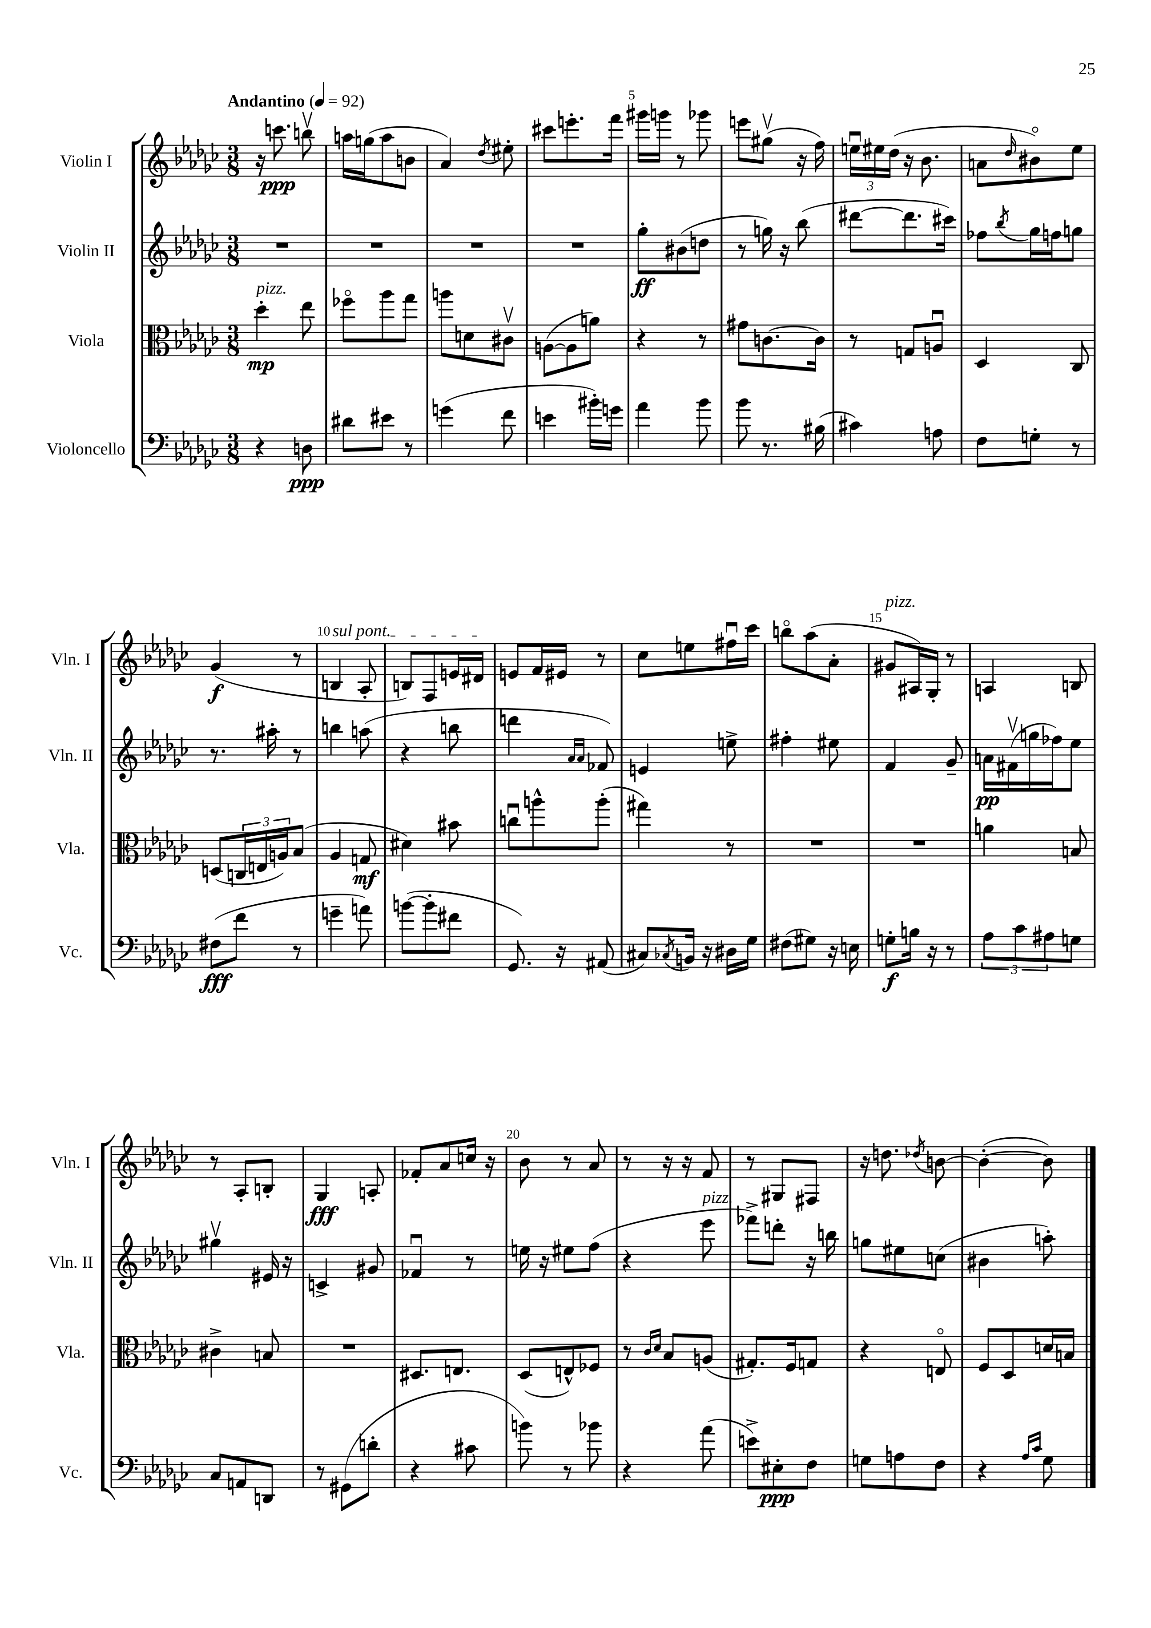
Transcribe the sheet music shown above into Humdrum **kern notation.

**kern	**dynam	**kern	**dynam	**kern	**dynam	**kern	**dynam
*part4	*part4	*part3	*part3	*part2	*part2	*part1	*part1
*staff4	*staff4	*staff3	*staff3	*staff2	*staff2	*staff1	*staff1
*I"Violoncello	*	*I"Viola	*	*I"Violin II	*	*I"Violin I	*
*I'Vc.	*	*I'Vla.	*	*I'Vln. II	*	*I'Vln. I	*
*clefF4	*	*clefC3	*	*clefG2	*	*clefG2	*
*k[b-e-a-d-g-c-]	*	*k[b-e-a-d-g-c-]	*	*k[b-e-a-d-g-c-]	*	*k[b-e-a-d-g-c-]	*
*M3/8	*	*M3/8	*	*M3/8	*	*M3/8	*
*MM92	*	*MM92	*	*MM92	*	*MM92	*
=1	=1	=1	=1	=1	=1	=1	=1
!	!	!	!	!	!	!LO:TX:a:B:t=Andantino	!
!	!	!LO:TX:a:i:t=pizz.	!	!	!	!	!
4r	.	4dd-'\	mp	4.r	.	16r	.
.	.	.	.	.	.	8.cccn\	ppp
8Dn\	ppp	8ee-\	.	.	.	8bbnv\	.
=2	=2	=2	=2	=2	=2	=2	=2
8d#X\L	.	8ff-X\L	.	4.r	.	16aan\LL	.
.	.	.	.	.	.	(16ggn\J	.
8e#X\J	.	8aa-\	.	.	.	8aa\	.
8r	.	8gg-\J	.	.	.	8bn\J	.
=3	=3	=3	=3	=3	=3	=3	=3
(4gn\	.	8aan\L	.	4.r	.	4a-/)	.
.	.	8dn\	.	.	.	.	.
.	.	.	.	.	.	8qdd-/	.
8f\	.	8c#Xv\J	.	.	.	8ee#X'\	.
=4	=4	=4	=4	=4	=4	=4	=4
4en\	.	([8An\L	.	4.r	.	8ccc#X\L	.
.	.	8A\]	.	.	.	8.eeen'\	.
16b#X'\LL)	.	8an\J)	.	.	.	.	.
16gn\JJ	.	.	.	.	.	16fff\Jk	.
=5	=5	=5	=5	=5	=5	=5	=5
4a-\	.	4r	.	8gg-'\L	ff	16ggg#X\LL	.
.	.	.	.	.	.	16gggn\JJ	.
.	.	.	.	(8b#X\	.	8r	.
8b-\	.	8r	.	8ddn\J	.	8ggg-X\	.
=6	=6	=6	=6	=6	=6	=6	=6
8b-\	.	8g#X\L	.	8r	.	8eeen\L	.
8.r	.	[8.cn\	.	16ggn\)	.	(8gg#Xv\J	.
.	.	.	.	16r	.	.	.
.	.	.	.	(8bb-\	.	16r	.
(16B#X\	.	16c\Jk]	.	.	.	16ff\)	.
=7	=7	=7	=7	=7	=7	=7	=7
4c#X\)	.	8r	.	[8ddd#X\L	.	24eenu\LL	.
.	.	.	.	.	.	24ee#X\	.
.	.	.	.	.	.	(24dd-\JJ	.
.	.	8Gn/L	.	8.ddd#\]	.	16r	.
.	.	.	.	.	.	8.b-\	.
8An\	.	8Anu/J	.	.	.	.	.
.	.	.	.	16ccc#X\Jk)	.	.	.
=8	=8	=8	=8	=8	=8	=8	=8
8F\L	.	4D-/	.	8ff-X\L	.	8an\L	.
.	.	.	.	8qbb-/	.	16qqdd-/	.
8Gn'\J	.	.	.	16gg-\L	.	8b#X\)	.
.	.	.	.	16ffn\J	.	.	.
8r	.	8C-/	.	8ggn\J	.	8ee-\J	.
!!LO:LB:g=z
=9	=9	=9	=9	=9	=9	=9	=9
(8F#X\L	fff	(8Dn/L	.	8.r	.	(4g-/	f
8f\J	.	24Cn/L	.	.	.	.	.
.	.	24En/	.	.	.	.	.
.	.	.	.	16aa#X'\	.	.	.
.	.	24An/J)	.	.	.	.	.
8r	.	(8B-/J	.	8r	.	8r	.
=10	=10	=10	=10	=10	=10	=10	=10
!	!	!	!	!	!	!LO:TX:a:i:t=sul pont.	!
4gn~\	.	4A-/	.	4bbn\	.	4Bn/	.
8an\)	.	8Gn/	mf	(8aan\	.	8A-'/	.
=11	=11	=11	=11	=11	=11	=11	=11
([8bn\L	.	4d#X\)	.	4r	.	8Bn/L)	.
8b'\]	.	.	.	.	.	8F/	.
8f#X\J	.	8b#X\	.	8bbn\	.	16en/L	.
.	.	.	.	.	.	16d#X/JJ	.
=12	=12	=12	=12	=12	=12	=12	=12
8.GG-/)	.	8ccnu\L	.	4dddn\	.	8en/L	.
.	.	8aan^^\	.	.	.	16f/L	.
16r	.	.	.	.	.	16e#X/JJ	.
.	.	.	.	16qqa-/LL	.	.	.
.	.	.	.	16qqa-/JJ	.	.	.
(8AA#X/	.	(8aa'\J	.	8f-X/)	.	8r	.
=13	=13	=13	=13	=13	=13	=13	=13
8C#X/L)	.	4gg#X\)	.	4en/	.	8cc-\L	.
8qC-X/	.	.	.	.	.	.	.
16BBn/Jk	.	.	.	.	.	8een\	.
16r	.	.	.	.	.	.	.
16D#X\LL	.	8r	.	8een^\	.	16ff#Xu\L	.
16G-\JJ	.	.	.	.	.	16ccc-\JJ	.
=14	=14	=14	=14	=14	=14	=14	=14
(8F#X\L	.	4.r	.	4ff#X'\	.	8bbn\L	.
8G#X\J)	.	.	.	.	.	(8aa-\	.
16r	.	.	.	8ee#X\	.	8a-'\J	.
16En\	.	.	.	.	.	.	.
=15	=15	=15	=15	=15	=15	=15	=15
!	!	!	!	!	!	!LO:TX:a:i:t=pizz.	!
8Gn'\L	f	4.r	.	4f/	.	8g#X/L	.
16Bn\Jk	.	.	.	.	.	16A#X/L)	.
16r	.	.	.	.	.	16G-'/JJ	.
8r	.	.	.	8g-~/	.	8r	.
=16	=16	=16	=16	=16	=16	=16	=16
12A-\L	.	4an\	.	16an\LL	pp	4An/	.
.	.	.	.	(16f#Xv\	.	.	.
12c-\	.	.	.	.	.	.	.
.	.	.	.	16ggn\	.	.	.
12A#X\	.	.	.	.	.	.	.
.	.	.	.	16ff-X\J)	.	.	.
8Gn\J	.	8Bn/	.	8ee-\J	.	8Bn/	.
!!LO:LB:g=z
=17	=17	=17	=17	=17	=17	=17	=17
8C-/L	.	4c#X^\	.	4gg#Xv\	.	8r	.
8AAn/	.	.	.	.	.	8A-'/L	.
8DDn/J	.	8Bn/	.	16e#X/	.	8Bn'/J	.
.	.	.	.	16r	.	.	.
=18	=18	=18	=18	=18	=18	=18	=18
8r	.	4.r	.	4cn^/	.	4G-/	fff
(8GG#X\L	.	.	.	.	.	.	.
8dn'\J	.	.	.	8g#X/	.	8An'/	.
=19	=19	=19	=19	=19	=19	=19	=19
4r	.	8.D#X/L	.	4f-Xu/	.	8f-X'/L	.
.	.	.	.	.	.	8a-/	.
.	.	8.En/J	.	.	.	.	.
8c#X\	.	.	.	8r	.	16ccn/Jk	.
.	.	.	.	.	.	16r	.
=20	=20	=20	=20	=20	=20	=20	=20
8bn\)	.	(8D-/L	.	16een\	.	8b-\	.
.	.	.	.	16r	.	.	.
8r	.	8En^^/)	.	8ee#X\L	.	8r	.
8b-X\	.	8F-X/J	.	(8ff\J	.	8a-/	.
=21	=21	=21	=21	=21	=21	=21	=21
4r	.	8r	.	4r	.	8r	.
.	.	16qqc-/LL	.	.	.	.	.
.	.	16qqd-/JJ	.	.	.	.	.
.	.	8B-/L	.	.	.	16r	.
.	.	.	.	.	.	16r	.
!	!	!	!	!LO:TX:a:i:t=pizz.	!	!	!
(8a-\	.	(8An/J	.	8eee-\	.	8f/	.
=22	=22	=22	=22	=22	=22	=22	=22
8en^\L)	.	8.G#X'/L)	.	8fff-X^\L)	.	8r	.
8E#X'\	ppp	.	.	8dddn'\J	.	8G#X/L	.
.	.	16F/k	.	.	.	.	.
8F\J	.	8Gn/J	.	16r	.	8F#X/J	.
.	.	.	.	16bbn\	.	.	.
=23	=23	=23	=23	=23	=23	=23	=23
8Gn\L	.	4r	.	8ggn\L	.	16r	.
.	.	.	.	.	.	8.ddn\	.
8An\	.	.	.	8ee#X\	.	.	.
.	.	.	.	.	.	8qdd-X/	.
8F\J	.	8En/	.	(8ccn\J	.	[8bn\	.
=24	=24	=24	=24	=24	=24	=24	=24
4r	.	8F/L	.	4b#X\	.	(4b'\_	.
.	.	8D-/	.	.	.	.	.
16qqA-/LL	.	.	.	.	.	.	.
16qqc-/JJ	.	.	.	.	.	.	.
8G-\	.	16dn/L	.	8aan'\)	.	8b\])	.
.	.	16Bn/JJ	.	.	.	.	.
==	==	==	==	==	==	==	==
*-	*-	*-	*-	*-	*-	*-	*-
